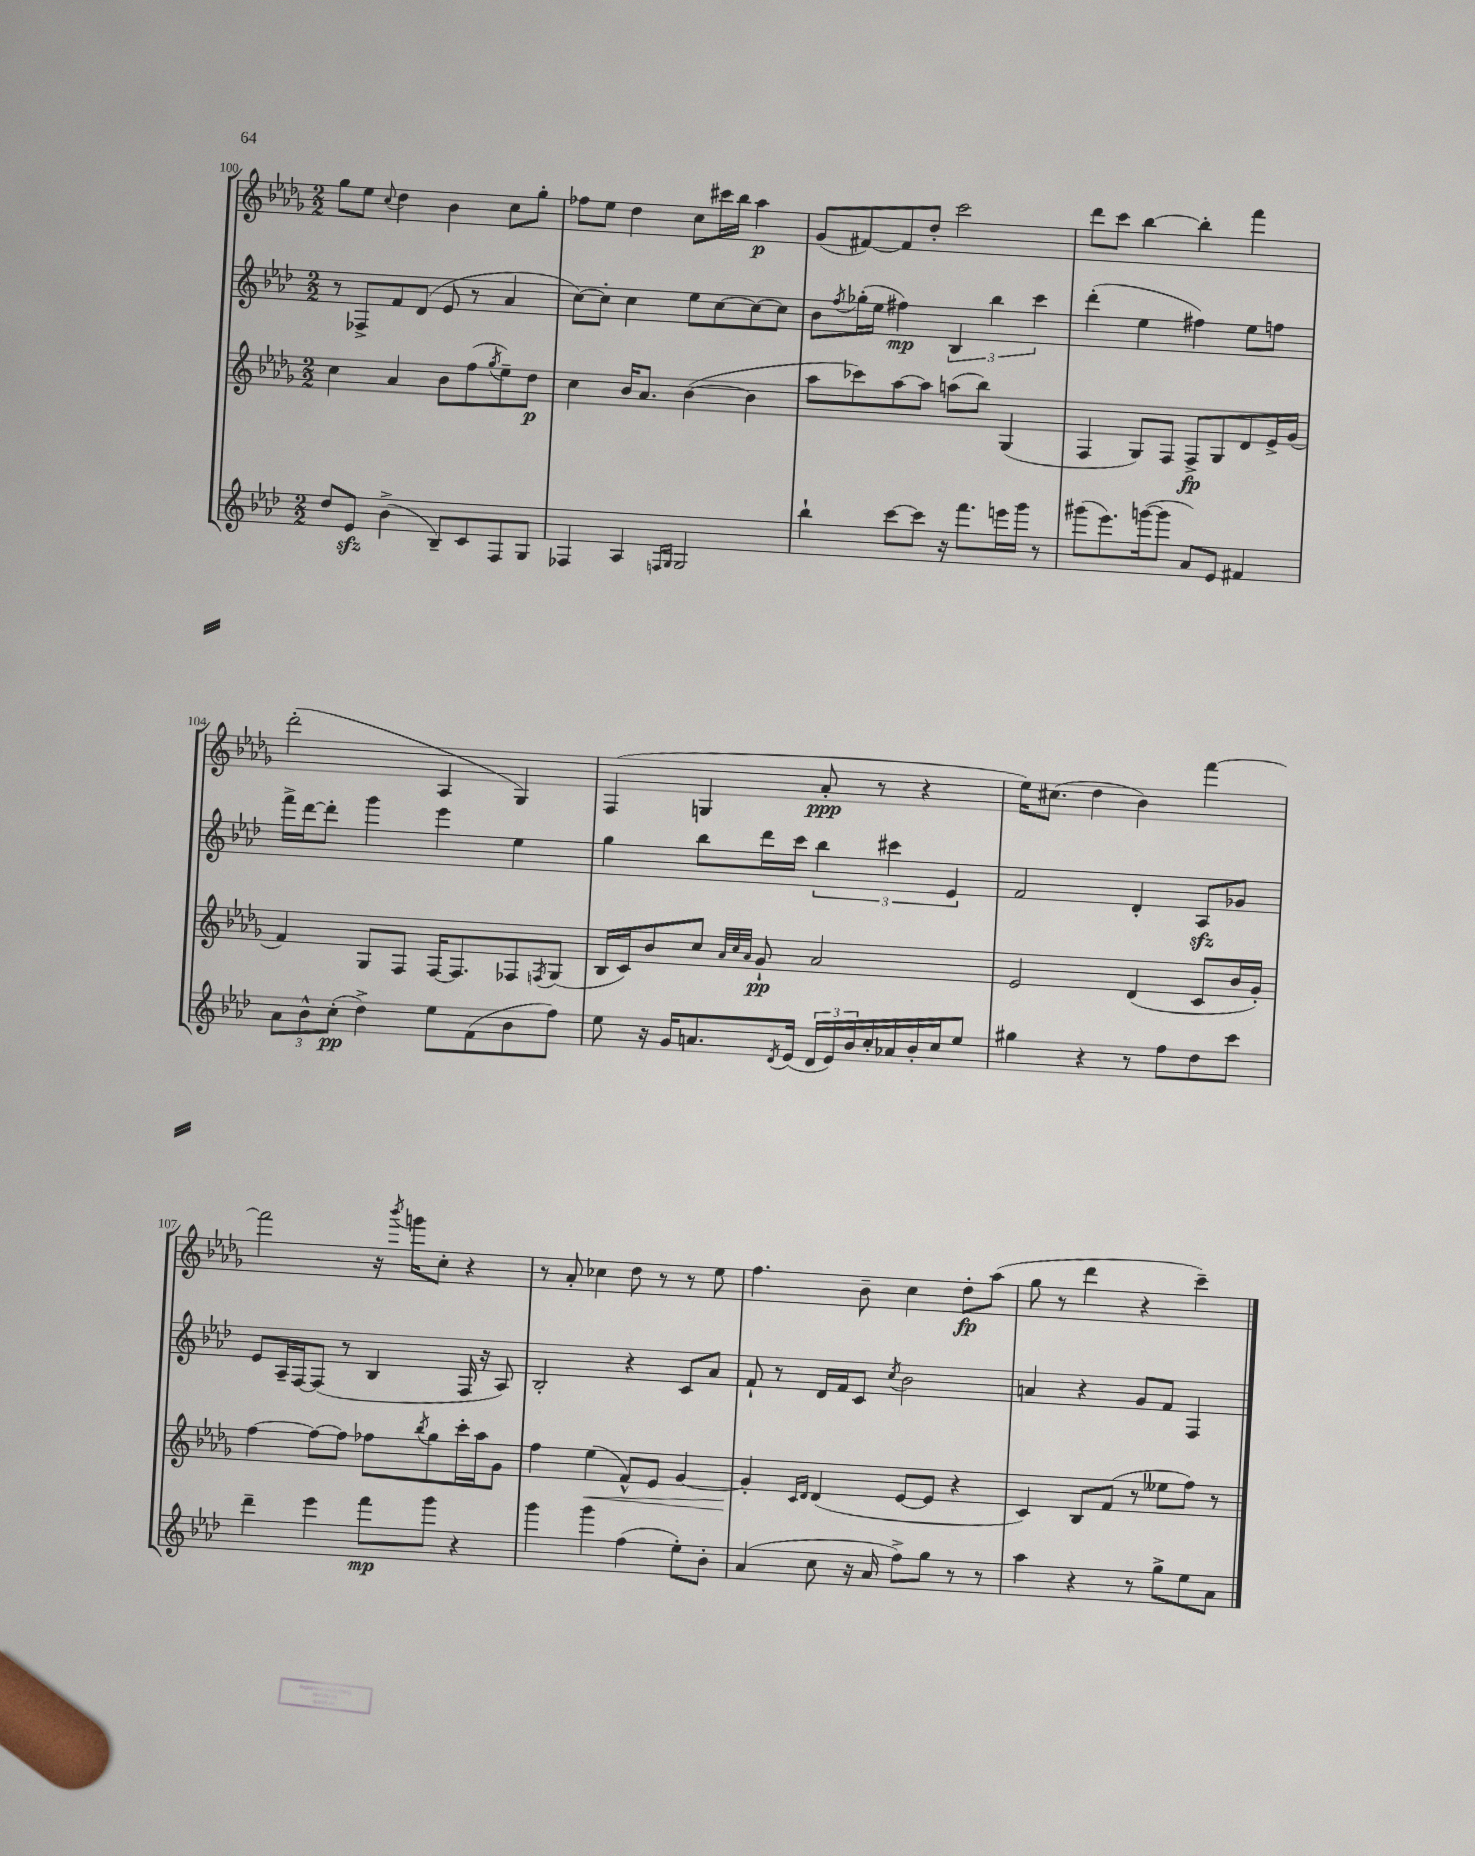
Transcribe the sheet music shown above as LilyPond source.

<<
\new StaffGroup <<
\new Staff = "s0" {
    \clef treble \key des \major \numericTimeSignature \time 2/2
    ges''8 ees''8 \appoggiatura { c''8 } des''4 bes'4 c''8 ges''8-. |
    fes''8 ees''8 des''4 c''8 cis'''16 bes''16 aes''4\p |
    ges'8( fis'8~) fis'8 des''8-. c'''2 |
    des'''8 c'''8 bes''4~ bes''4-. f'''4 |
    des'''2-.( aes4 ges4) |
    f4( g4 aes'8-.\ppp r8 r4 |
    ees''16) cis''8.( des''4 bes'4) f'''4~ |
    f'''2 r16 \acciaccatura { bes'''8 } g'''16 c''8-. r4 |
    r8 aes'8-. ces''4 des''8 r8 r8 ees''8 |
    f''4. bes'8-- c''4 des''8-.\fp aes''8( |
    ges''8 r8 des'''4 r4 c'''4--) \bar "|." |
}
\new Staff = "s1" {
    \clef treble \key aes \major \numericTimeSignature \time 2/2
    r8 fes8-> f'8 des'8( ees'8 r8 aes'4 |
    c''8~) c''8-. c''4 ees''8 c''8~ c''8~ c''8 |
    bes'8 \acciaccatura { f''8 } ges''16-.( ees''16 fis''4\mp) \tuplet 3/2 { bes4 bes''4 c'''4 } |
    des'''4-.( ees''4 fis''4) ees''8 f''8 |
    f'''16-> des'''16~ des'''8-. g'''4 ees'''4 ees''4 |
    g''4 bes''8 des'''16 c'''16 \tuplet 3/2 { bes''4 cis'''4 ees'4 } |
    f'2 des'4-. aes8\sfz ges'8 |
    ees'8 aes16-- f16~ f8( r8 bes4 f16 r16 aes8) |
    bes2-. r4 c'8 aes'8 |
    f'8-! r8 des'16 f'16 c'8 \acciaccatura { c''8 } bes'2 |
    a'4 r4 g'8 f'8 f4 \bar "|." |
}
\new Staff = "s2" {
    \clef treble \key des \major \numericTimeSignature \time 2/2
    c''4 aes'4 bes'8 f''8( \acciaccatura { ges''8 } ees''8--) des''8\p |
    c''4 bes'16 aes'8. bes'4~( bes'4 |
    aes''8 ces'''8) aes''8~ aes''8 a''8( bes''8) ges4( |
    f4 ges8) f8 f8->\fp ges8 des'8 ees'16-> ges'16( |
    f'4) ges8 f8 f16~ f8. fes8 \acciaccatura { f8 } ges8( |
    bes16 c'16) bes'8 c''8 \grace { aes'32 c''32 aes'32 } ges'8-!\pp aes'2 |
    ees'2 des'4( c'8 bes'16 ges'16-.) |
    f''4~ f''8~ f''8 fes''8 \acciaccatura { bes''8 } ges''8 c'''16-. aes''16 ges'8 |
    f''4 ees''4\<( f'8-^) ees'8 ges'4~ |
    ges'4-.\! \grace { c'16 des'16 } des'4( ees'8~ ees'8 r4 |
    c'4) bes8 f'8( r8 eeses''8 f''8) r8 \bar "|." |
}
\new Staff = "s3" {
    \clef treble \key aes \major \numericTimeSignature \time 2/2
    des''8 ees'8\sfz bes'4->( bes8--) c'8 f8 g8 |
    fes4 aes4 \grace { f16 g16 } g2 |
    bes''4-! c'''8~ c'''8 r16 f'''8. e'''16 g'''16 r8 |
    gis'''8( ees'''8.) g'''16~( g'''8 aes'8) ees'8 fis'4 |
    \tuplet 3/2 { aes'8 bes'8-^ c''8-.\pp( } des''4->) ees''8 f'8( bes'8 f''8) |
    ees''8 r16 g'16 a'8. \acciaccatura { des'8 } ees'16( \tuplet 3/2 { des'16 ees'16) bes'16 } c''16-. aes'16 bes'16-. c''16 ees''8 |
    gis''4 r4 r8 f''8 des''8 c'''8 |
    des'''4-- ees'''4 f'''8\mp g'''8 r4 |
    g'''4 g'''4 f''4( ees''8-.) bes'8-. |
    aes'4( c''8 r16 aes'16 f''8->) g''8 r8 r8 |
    aes''4 r4 r8 g''8-> ees''8 aes'8 \bar "|." |
}
>>
>>
\layout { \context { \Score currentBarNumber = #100 } }
